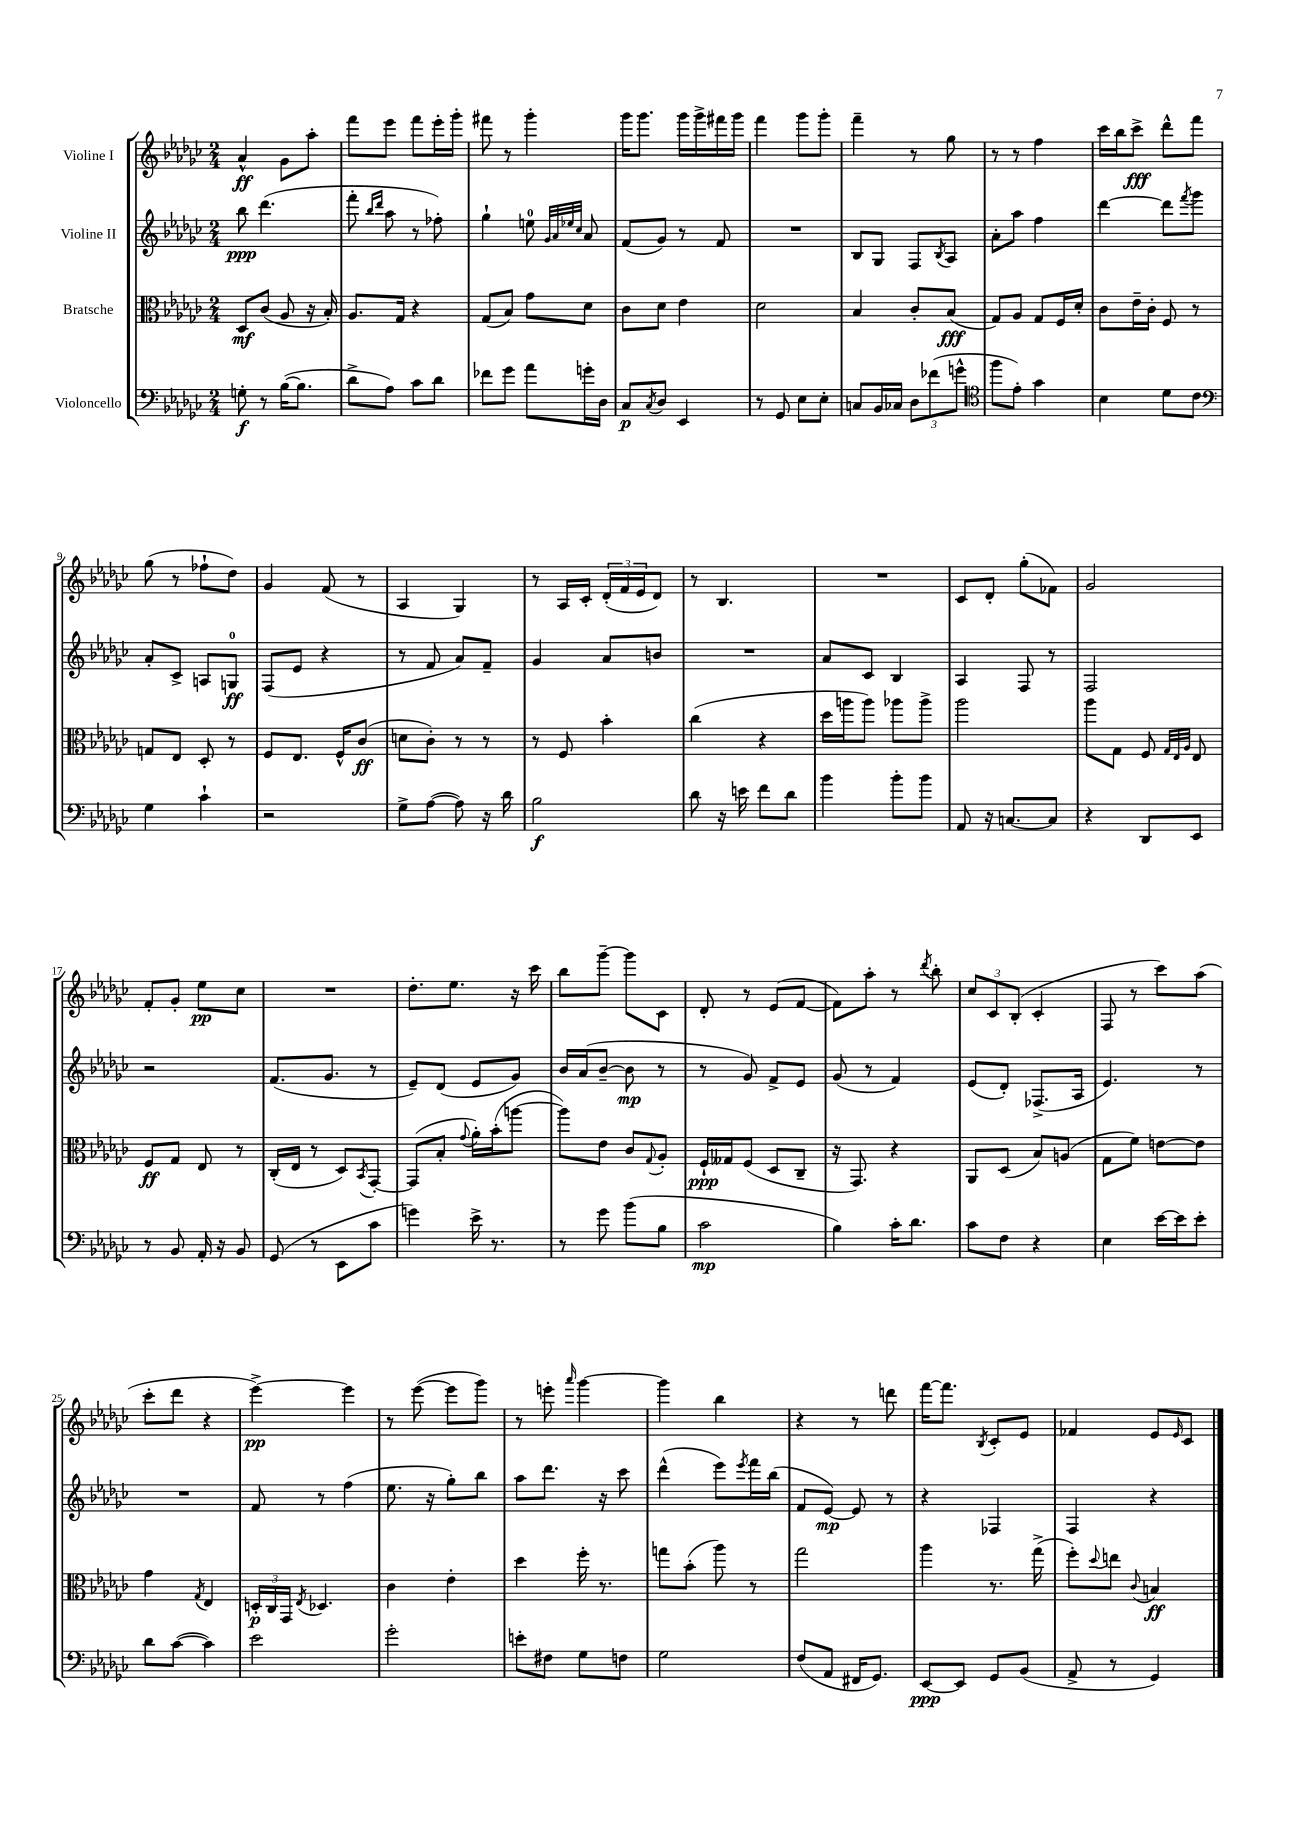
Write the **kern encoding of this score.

**kern	**dynam	**kern	**dynam	**kern	**dynam	**kern	**dynam
*part4	*part4	*part3	*part3	*part2	*part2	*part1	*part1
*staff4	*staff4	*staff3	*staff3	*staff2	*staff2	*staff1	*staff1
*I"Violoncello	*	*I"Bratsche	*	*I"Violine II	*	*I"Violine I	*
*clefF4	*	*clefC3	*	*clefG2	*	*clefG2	*
*k[b-e-a-d-g-c-]	*	*k[b-e-a-d-g-c-]	*	*k[b-e-a-d-g-c-]	*	*k[b-e-a-d-g-c-]	*
*M2/4	*	*M2/4	*	*M2/4	*	*M2/4	*
=1	=1	=1	=1	=1	=1	=1	=1
8Gn'\	f	8D-/L	mf	8bb-\	ppp	4a-^^/	ff
8r	.	(8c-/J	.	(4.ddd-\	.	.	.
([16B-\KL	.	8A-/	.	.	.	8g-\L	.
8.B-\J]	.	.	.	.	.	.	.
.	.	16r	.	.	.	8aa-'\J	.
.	.	16B-'/)	.	.	.	.	.
=2	=2	=2	=2	=2	=2	=2	=2
8d-^\L	.	8.A-/L	.	8fff'\	.	8fff\L	.
.	.	.	.	16qqbb-/LL	.	.	.
.	.	.	.	16qqddd-/JJ	.	.	.
8A-\J)	.	.	.	8aa-\	.	8eee-\J	.
.	.	16G-/Jk	.	.	.	.	.
8c-\L	.	4r	.	8r	.	8fff\L	.
8d-\J	.	.	.	8ff-X'\)	.	16eee-'\L	.
.	.	.	.	.	.	16ggg-'\JJ	.
=3	=3	=3	=3	=3	=3	=3	=3
8f-X\L	.	(8G-/L	.	4gg-`\	.	8fff#X\	.
8g-\J	.	8B-/J)	.	.	.	8r	.
8a-\L	.	8g-\L	.	8een\	.	4ggg-'\	.
.	.	.	.	32qqg-/LLL	.	.	.
.	.	.	.	32qqa-/	.	.	.
.	.	.	.	32qqee-X/	.	.	.
.	.	.	.	32qqcc-/JJJ	.	.	.
16gn'\L	.	8d-\J	.	8a-/	.	.	.
16D-\JJ	.	.	.	.	.	.	.
=4	=4	=4	=4	=4	=4	=4	=4
8C-/L	p	8c-\L	.	(8f/L	.	16ggg-\KL	.
.	.	.	.	.	.	8.ggg-\J	.
8qC-/	.	.	.	.	.	.	.
8D-/J	.	8d-\J	.	8g-/J)	.	.	.
4EE-/	.	4e-\	.	8r	.	16ggg-\LL	.
.	.	.	.	.	.	16ggg-^\	.
.	.	.	.	8f/	.	16fff#X\	.
.	.	.	.	.	.	16ggg-\JJ	.
=5	=5	=5	=5	=5	=5	=5	=5
8r	.	2d-\	.	2r	.	4fff\	.
8GG-/	.	.	.	.	.	.	.
8E-\L	.	.	.	.	.	8ggg-\L	.
8E-'\J	.	.	.	.	.	8ggg-'\J	.
=6	=6	=6	=6	=6	=6	=6	=6
8Cn/L	.	4B-/	.	8B-/L	.	4fff~\	.
16BB-/L	.	.	.	8G-/J	.	.	.
16C-X/JJ	.	.	.	.	.	.	.
12D-\L	.	8c-'/L	.	8F/L	.	8r	.
(12f-X\	.	.	.	.	.	.	.
.	.	.	.	8qB-/	.	.	.
.	.	(8B-/J	fff	8A-/J	.	8gg-\	.
12gn^^\J	.	.	.	.	.	.	.
=7	=7	=7	=7	=7	=7	=7	=7
*clefC4	*	*	*	*	*	*	*
8ff\L	.	8G-/L)	.	8a-'\L	.	8r	.
8e-'\J)	.	8A-/J	.	8aa-\J	.	8r	.
4g-\	.	8G-/L	.	4ff\	.	4ff\	.
.	.	16F/L	.	.	.	.	.
.	.	16d-'/JJ	.	.	.	.	.
=8	=8	=8	=8	=8	=8	=8	=8
4B-\	.	8c-\L	.	[4ddd-\	.	16ccc-\LL	.
.	.	.	.	.	.	16bb-\J	.
.	.	16e-~\L	.	.	.	8ccc-^\J	fff
.	.	16c-'\JJ	.	.	.	.	.
8d-\L	.	8F/	.	8ddd-\L]	.	8ddd-^^\L	.
.	.	.	.	8qfff/	.	.	.
8c-\J	.	8r	.	8ggg-\J	.	8fff\J	.
!!LO:LB:g=z
=9	=9	=9	=9	=9	=9	=9	=9
*clefF4	*	*	*	*	*	*	*
4G-\	.	8Gn/L	.	8a-'/L	.	(8gg-\	.
.	.	8E-/J	.	8c-^/J	.	8r	.
4c-`\	.	8D-'/	.	8An/L	.	8ff-X`\L	.
.	.	8r	.	8Gn/J	ff	8dd-\J)	.
=10	=10	=10	=10	=10	=10	=10	=10
2r	.	8F/L	.	(8F/L	.	4g-/	.
.	.	8.E-/J	.	8e-/J	.	.	.
.	.	.	.	4r	.	(8f/	.
.	.	16F^^/KL	.	.	.	.	.
.	.	(8c-/J	ff	.	.	8r	.
=11	=11	=11	=11	=11	=11	=11	=11
8G-^\L	.	8dn\L	.	8r	.	4A-/	.
([8A-\J	.	8c-'\J)	.	8f/	.	.	.
8A-\])	.	8r	.	8a-/L)	.	4G-/)	.
16r	.	8r	.	8f~/J	.	.	.
16d-\	.	.	.	.	.	.	.
=12	=12	=12	=12	=12	=12	=12	=12
2B-\	f	8r	.	4g-/	.	8r	.
.	.	8F/	.	.	.	16A-/LL	.
.	.	.	.	.	.	16c-'/JJ	.
.	.	4b-'\	.	8a-/L	.	(24d-'/LL	.
.	.	.	.	.	.	24f/	.
.	.	.	.	.	.	24e-/J	.
.	.	.	.	8bn/J	.	8d-/J)	.
=13	=13	=13	=13	=13	=13	=13	=13
8d-\	.	(4cc-\	.	2r	.	8r	.
16r	.	.	.	.	.	4.B-/	.
16en\	.	.	.	.	.	.	.
8f\L	.	4r	.	.	.	.	.
8d-\J	.	.	.	.	.	.	.
=14	=14	=14	=14	=14	=14	=14	=14
4b-\	.	16dd-\LL	.	8a-/L	.	2r	.
.	.	16aan\J	.	.	.	.	.
.	.	8aa\J)	.	8c-/J	.	.	.
8b-'\L	.	8aa-X\L	.	4B-/	.	.	.
8b-\J	.	8aa-^\J	.	.	.	.	.
=15	=15	=15	=15	=15	=15	=15	=15
8AA-/	.	2aa-\	.	4A-/	.	8c-/L	.
16r	.	.	.	.	.	8d-'/J	.
[8.Cn/L	.	.	.	.	.	.	.
.	.	.	.	8F/	.	(8gg-'\L	.
8C/J]	.	.	.	8r	.	8f-X\J)	.
=16	=16	=16	=16	=16	=16	=16	=16
4r	.	8aa-\L	.	2F/	.	2g-/	.
.	.	8G-\J	.	.	.	.	.
8DD-/L	.	8F/	.	.	.	.	.
.	.	32qqG-/LLL	.	.	.	.	.
.	.	32qqE-/	.	.	.	.	.
.	.	32qqA-/JJJ	.	.	.	.	.
8EE-/J	.	8E-/	.	.	.	.	.
!!LO:LB:g=z
=17	=17	=17	=17	=17	=17	=17	=17
8r	.	8F/L	ff	2r	.	8f'/L	.
8BB-/	.	8G-/J	.	.	.	8g-'/J	.
16AA-'/	.	8E-/	.	.	.	8ee-\L	pp
16r	.	.	.	.	.	.	.
8BB-/	.	8r	.	.	.	8cc-\J	.
=18	=18	=18	=18	=18	=18	=18	=18
(8GG-/	.	(16C-'/LL	.	(8.f/L	.	2r	.
.	.	16E-/JJ	.	.	.	.	.
8r	.	8r	.	.	.	.	.
.	.	.	.	8.g-/J	.	.	.
8EE-\L	.	8D-/L)	.	.	.	.	.
.	.	8qBB-/	.	.	.	.	.
8c-\J	.	[8GG-'/J	.	8r	.	.	.
=19	=19	=19	=19	=19	=19	=19	=19
4gn\)	.	(8GG-/L]	.	8e-~/L)	.	8.dd-'\L	.
.	.	8B-'/J	.	(8d-/J	.	.	.
.	.	.	.	.	.	8.ee-\J	.
.	.	8qqg-/	.	.	.	.	.
16e-^\	.	16a-'\LL)	.	8e-/L	.	.	.
8.r	.	(16b-'\J	.	.	.	.	.
.	.	[8aan\J	.	8g-/J)	.	16r	.
.	.	.	.	.	.	16ccc-\	.
=20	=20	=20	=20	=20	=20	=20	=20
8r	.	8aa\L])	.	16b-/LL	.	8bb-\L	.
.	.	.	.	(16a-/J	.	.	.
8g-\	.	8e-\J	.	[8b-~/J	.	[8ggg-~\J	.
(8b-\L	.	8c-/L	.	8b-\]	mp	8ggg-\L]	.
.	.	8qqG-/	.	.	.	.	.
8B-\J	.	8A-'/J	.	8r	.	8c-\J	.
=21	=21	=21	=21	=21	=21	=21	=21
2c-\	mp	16F`/LL	ppp	8r	.	8d-'/	.
.	.	16G--X/J	.	.	.	.	.
.	.	(8F/J	.	8g-/)	.	8r	.
.	.	8D-/L	.	8f^/L	.	(8e-/L	.
.	.	8C-~/J	.	8e-/J	.	[8f/J	.
=22	=22	=22	=22	=22	=22	=22	=22
4B-\)	.	16r	.	(8g-/	.	8f\L])	.
.	.	8.GG-/)	.	.	.	.	.
.	.	.	.	8r	.	8aa-'\J	.
16c-'\KL	.	4r	.	4f/)	.	8r	.
8.d-\J	.	.	.	.	.	.	.
.	.	.	.	.	.	8qddd-/	.
.	.	.	.	.	.	8bb-'\	.
=23	=23	=23	=23	=23	=23	=23	=23
8c-\L	.	8AA-/L	.	(8e-/L	.	12cc-/L	.
.	.	.	.	.	.	12c-/	.
8F\J	.	(8D-/J	.	8d-'/J)	.	.	.
.	.	.	.	.	.	(12B-'/J	.
4r	.	8B-/L)	.	(8.F-X^/L	.	4c-'/	.
.	.	(8An/J	.	.	.	.	.
.	.	.	.	16A-/Jk	.	.	.
=24	=24	=24	=24	=24	=24	=24	=24
4E-\	.	8G-\L	.	4.e-/)	.	8F/	.
.	.	8f\J)	.	.	.	8r	.
[16e-\LL	.	[8en\L	.	.	.	8ccc-\L)	.
16e-\J]	.	.	.	.	.	.	.
8e-'\J	.	8e\J]	.	8r	.	(8aa-\J	.
!!LO:LB:g=z
=25	=25	=25	=25	=25	=25	=25	=25
8d-\L	.	4g-\	.	2r	.	8ccc-'\L	.
([8c-\J	.	.	.	.	.	8ddd-\J	.
.	.	8qG-/	.	.	.	.	.
4c-\])	.	4E-/	.	.	.	4r	.
=26	=26	=26	=26	=26	=26	=26	=26
2e-\	.	24Dn'/LL	p	8f/	.	[4eee-^\)	pp
.	.	24C-/	.	.	.	.	.
.	.	24GG-/JJ	.	.	.	.	.
.	.	8qE-/	.	.	.	.	.
.	.	4.D-X/	.	8r	.	.	.
.	.	.	.	(4ff\	.	4eee-\]	.
=27	=27	=27	=27	=27	=27	=27	=27
2g-'\	.	4c-\	.	8.ee-\	.	8r	.
.	.	.	.	.	.	([8eee-\	.
.	.	.	.	16r	.	.	.
.	.	4e-'\	.	8gg-'\L)	.	8eee-\L]	.
.	.	.	.	8bb-\J	.	8ggg-\J)	.
=28	=28	=28	=28	=28	=28	=28	=28
8en'\L	.	4dd-\	.	8aa-\L	.	8r	.
8F#X\J	.	.	.	8.ddd-\J	.	8eeen'\	.
.	.	.	.	.	.	16qqaaa-/	.
8G-\L	.	16ff'\	.	.	.	[4ggg-\	.
.	.	8.r	.	16r	.	.	.
8Fn\J	.	.	.	8ccc-\	.	.	.
=29	=29	=29	=29	=29	=29	=29	=29
2G-\	.	8ggn\L	.	(4ddd-^^\	.	4ggg-\]	.
.	.	(8b-'\J	.	.	.	.	.
.	.	8aa-\)	.	8eee-\L)	.	4bb-\	.
.	.	.	.	8qeee-/	.	.	.
.	.	8r	.	16fff\L	.	.	.
.	.	.	.	(16bb-\JJ	.	.	.
=30	=30	=30	=30	=30	=30	=30	=30
(8F/L	.	2gg-\	.	8f/L	.	4r	.
8AA-/J	.	.	.	[8e-/J)	mp	.	.
16FF#X/KL	.	.	.	8e-/]	.	8r	.
8.GG-/J)	.	.	.	.	.	.	.
.	.	.	.	8r	.	8dddn\	.
=31	=31	=31	=31	=31	=31	=31	=31
[8EE-/L	ppp	4aa-\	.	4r	.	[16fff\KL	.
.	.	.	.	.	.	8.fff\J]	.
8EE-/J]	.	.	.	.	.	.	.
.	.	.	.	.	.	8qB-/	.
8GG-/L	.	8.r	.	4F-X/	.	8c-'/L	.
(8BB-/J	.	.	.	.	.	8e-/J	.
.	.	(16gg-^\	.	.	.	.	.
=32	=32	=32	=32	=32	=32	=32	=32
8AA-^/	.	8ff'\L)	.	4F/	.	4f-X/	.
.	.	8qqdd-/	.	.	.	.	.
8r	.	8een\J	.	.	.	.	.
.	.	8qqc-/	.	.	.	.	.
4GG-/)	.	4Bn/	ff	4r	.	8e-/L	.
.	.	.	.	.	.	16qqe-/	.
.	.	.	.	.	.	8c-/J	.
==	==	==	==	==	==	==	==
*-	*-	*-	*-	*-	*-	*-	*-
